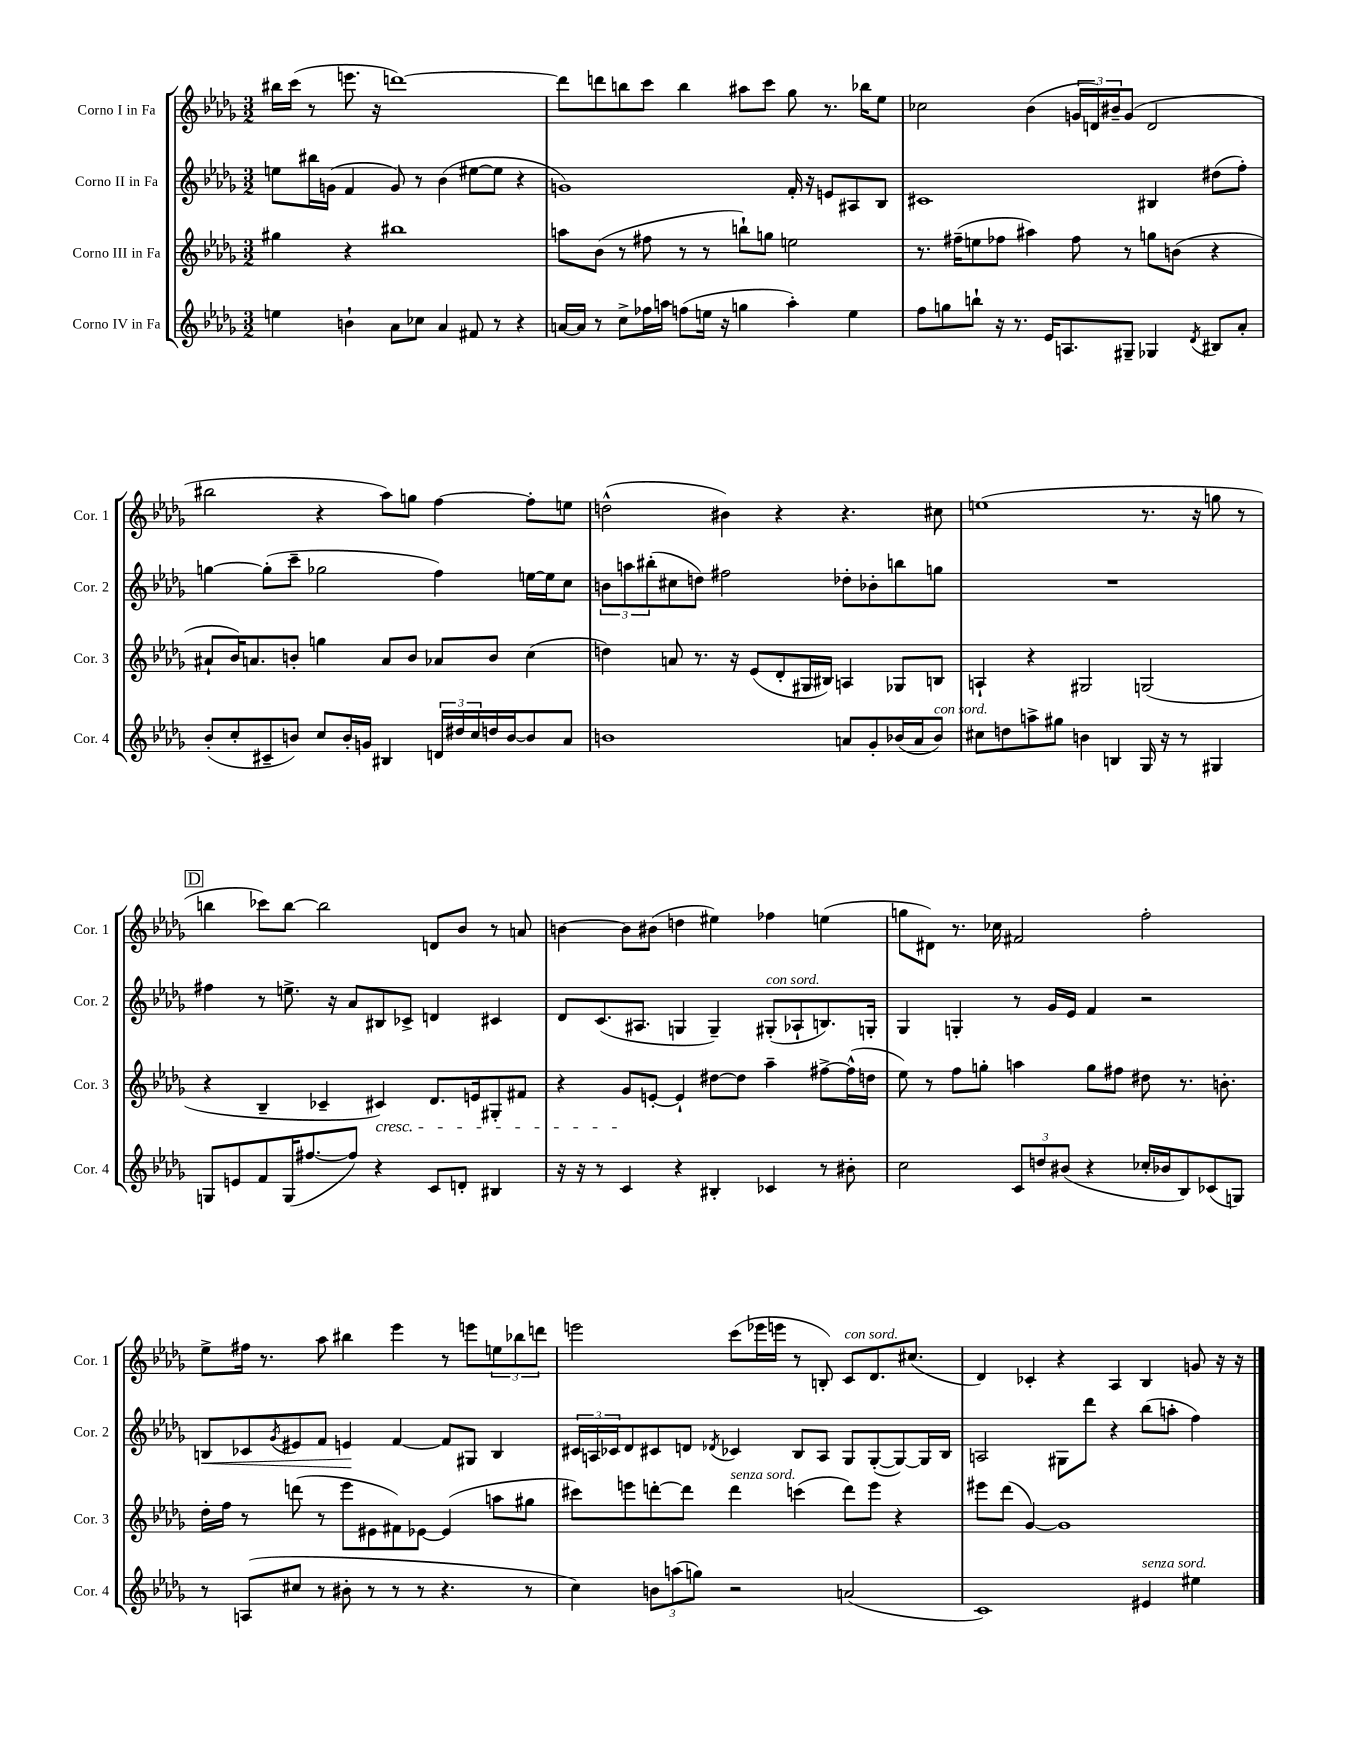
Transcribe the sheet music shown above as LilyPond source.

<<
\new StaffGroup <<
\new Staff = "s0" \with { instrumentName = "Corno I in Fa" shortInstrumentName = "Cor. 1" } {
    \clef treble \key des \major \numericTimeSignature \time 3/2
    bis''16 c'''16( r8 e'''8. r16 d'''1~) |
    d'''8 d'''8 b''8 c'''8 b''4 ais''8 c'''8 ges''8 r8. bes''16 ees''8 |
    ces''2 bes'4( \tuplet 3/2 { g'16 d'16) bis'16-- } g'8( d'2 |
    bis''2 r4 aes''8) g''8 f''4~ f''8-. e''8 |
    d''2-^( bis'4) r4 r4. cis''8 |
    e''1( r8. r16 g''8 r8 |
    \mark \markup { \box "D" } b''4 ces'''8) b''8~ b''2 d'8 bes'8 r8 a'8 |
    b'4~ b'8 bis'8( d''4 eis''4) fes''4 e''4( |
    g''8 dis'8) r8. ces''16 fis'2 f''2-. |
    ees''8-> fis''16 r8. aes''8 bis''4 ees'''4 r8 e'''8 \tuplet 3/2 { e''8 bes''8 d'''8 } |
    e'''2 c'''8( ees'''16 e'''16 r8 b8-.) c'8^\markup { \italic "con sord." } des'8. cis''8.( |
    des'4) ces'4-. r4 aes4 bes4 g'8 r16 r16 \bar "|." |
}
\new Staff = "s1" \with { instrumentName = "Corno II in Fa" shortInstrumentName = "Cor. 2" } {
    \clef treble \key des \major \numericTimeSignature \time 3/2
    e''8 bis''16 g'16( f'4 g'8) r8 bes'4( eis''8~ eis''8 r4 |
    g'1) f'16-. r16 e'8 ais8 bes8 |
    cis'1 bis4 dis''8( f''8-.) |
    g''4~ g''8-.( c'''8-- ges''2 f''4) e''16~ e''16 c''8 |
    \tuplet 3/2 { b'8 a''8 bis''8-.( } cis''8 d''8) fis''2 des''8-. bes'8-. b''8 g''8 |
    R1. |
    \mark \markup { \box "D" } fis''4 r8 e''8.-> r16 aes'8 bis8 ces'8-> d'4 cis'4 |
    des'8 c'8.( ais8. g4 g4--) gis8-.^\markup { \italic "con sord." }( aes8-! b8.) g16-. |
    ges4 g4-. r8 ges'16 ees'16 f'4 r2 |
    b8\< ces'8 \acciaccatura { ges'8 } eis'8 f'8 e'4\! f'4~ f'8 gis8 b4 |
    \tuplet 3/2 { cis'16 a16 ces'16 } des'8 cis'8 d'8 \acciaccatura { des'8 } ces'4 bes8 a8 ges8 ges8~-.( ges8~) ges16 bes16 |
    a2 gis8 des'''8 r4 bes''8( a''8-. f''4) \bar "|." |
}
\new Staff = "s2" \with { instrumentName = "Corno III in Fa" shortInstrumentName = "Cor. 3" } {
    \clef treble \key des \major \numericTimeSignature \time 3/2
    gis''4 r4 bis''1 |
    a''8 bes'8( r8 fis''8 r8 r8 b''8-!) g''8 e''2 |
    r8. fis''16--( e''8 fes''8 ais''4) fes''8 r8 g''8 b'8( r4 |
    ais'8-! bes'16) a'8. b'8-. g''4 a'8 b'8 aes'8 b'8 c''4( |
    d''4) a'8 r8. r16 ees'8( des'8-. gis16 bis16) a4 ges8 b8 |
    a4-! r4 gis2 g2( |
    \mark \markup { \box "D" } r4 bes4-- ces'4-- cis'4\cresc) des'8. e'16 gis8-. fis'8 |
    r4 ges'8\! e'8~-. e'4-! dis''8~ dis''8 aes''4-- fis''8~-> fis''16-^( d''16 |
    ees''8) r8 f''8 g''8-. a''4 g''8 fis''8 dis''8 r8. b'8.-. |
    des''16-. f''16 r8 d'''8( r8 ees'''8 eis'8 fis'8) ees'8~ ees'4( a''8 gis''8 |
    cis'''8) e'''8 d'''8~-. d'''8 d'''4^\markup { \italic "senza sord." } c'''4( d'''8) e'''8 r4 |
    eis'''8 des'''8( ges'4~) ges'1 \bar "|." |
}
\new Staff = "s3" \with { instrumentName = "Corno IV in Fa" shortInstrumentName = "Cor. 4" } {
    \clef treble \key des \major \numericTimeSignature \time 3/2
    e''4 b'4-! aes'8 ces''8 aes'4 fis'8 r8 r4 |
    a'16~ a'16 r8 c''8-> fes''16 a''16 f''8( e''16 r16 g''4 a''4-.) e''4 |
    f''8 g''8 b''8-! r16 r8. ees'16 a8. gis8-- ges4 \acciaccatura { des'8 } bis8 aes'8-. |
    bes'8-.( c''8-. cis'8-- b'8) c''8 b'16-. g'16 bis4 \tuplet 3/2 { d'16 dis''16 c''16 } d''16 b'16~ b'8 aes'8 |
    b'1 a'8 ges'8-. bes'16( a'16 bes'8^\markup { \italic "con sord." }) |
    cis''8 d''8 a''8-> gis''8 b'4 b4 ges16 r16 r8 gis4 |
    \mark \markup { \box "D" } g8 e'8 f'8 g16( fis''8.~ fis''8) r4 c'8 d'8-. bis4 |
    r16 r16 r8 c'4 r4 bis4-. ces'4 r8 bis'8-. |
    c''2 \tuplet 3/2 { c'8 d''8 bis'8( } r4 ces''16-. bes'16 bes8) ces'8( g8) |
    r8 a8( cis''8 r8 bis'8-. r8 r8 r8 r4. r8 |
    c''4) \tuplet 3/2 { b'8 a''8( g''8) } r2 a'2( |
    c'1) eis'4^\markup { \italic "senza sord." } eis''4 \bar "|." |
}
>>
>>
\layout { \context { \Score \remove "Bar_number_engraver" } }
